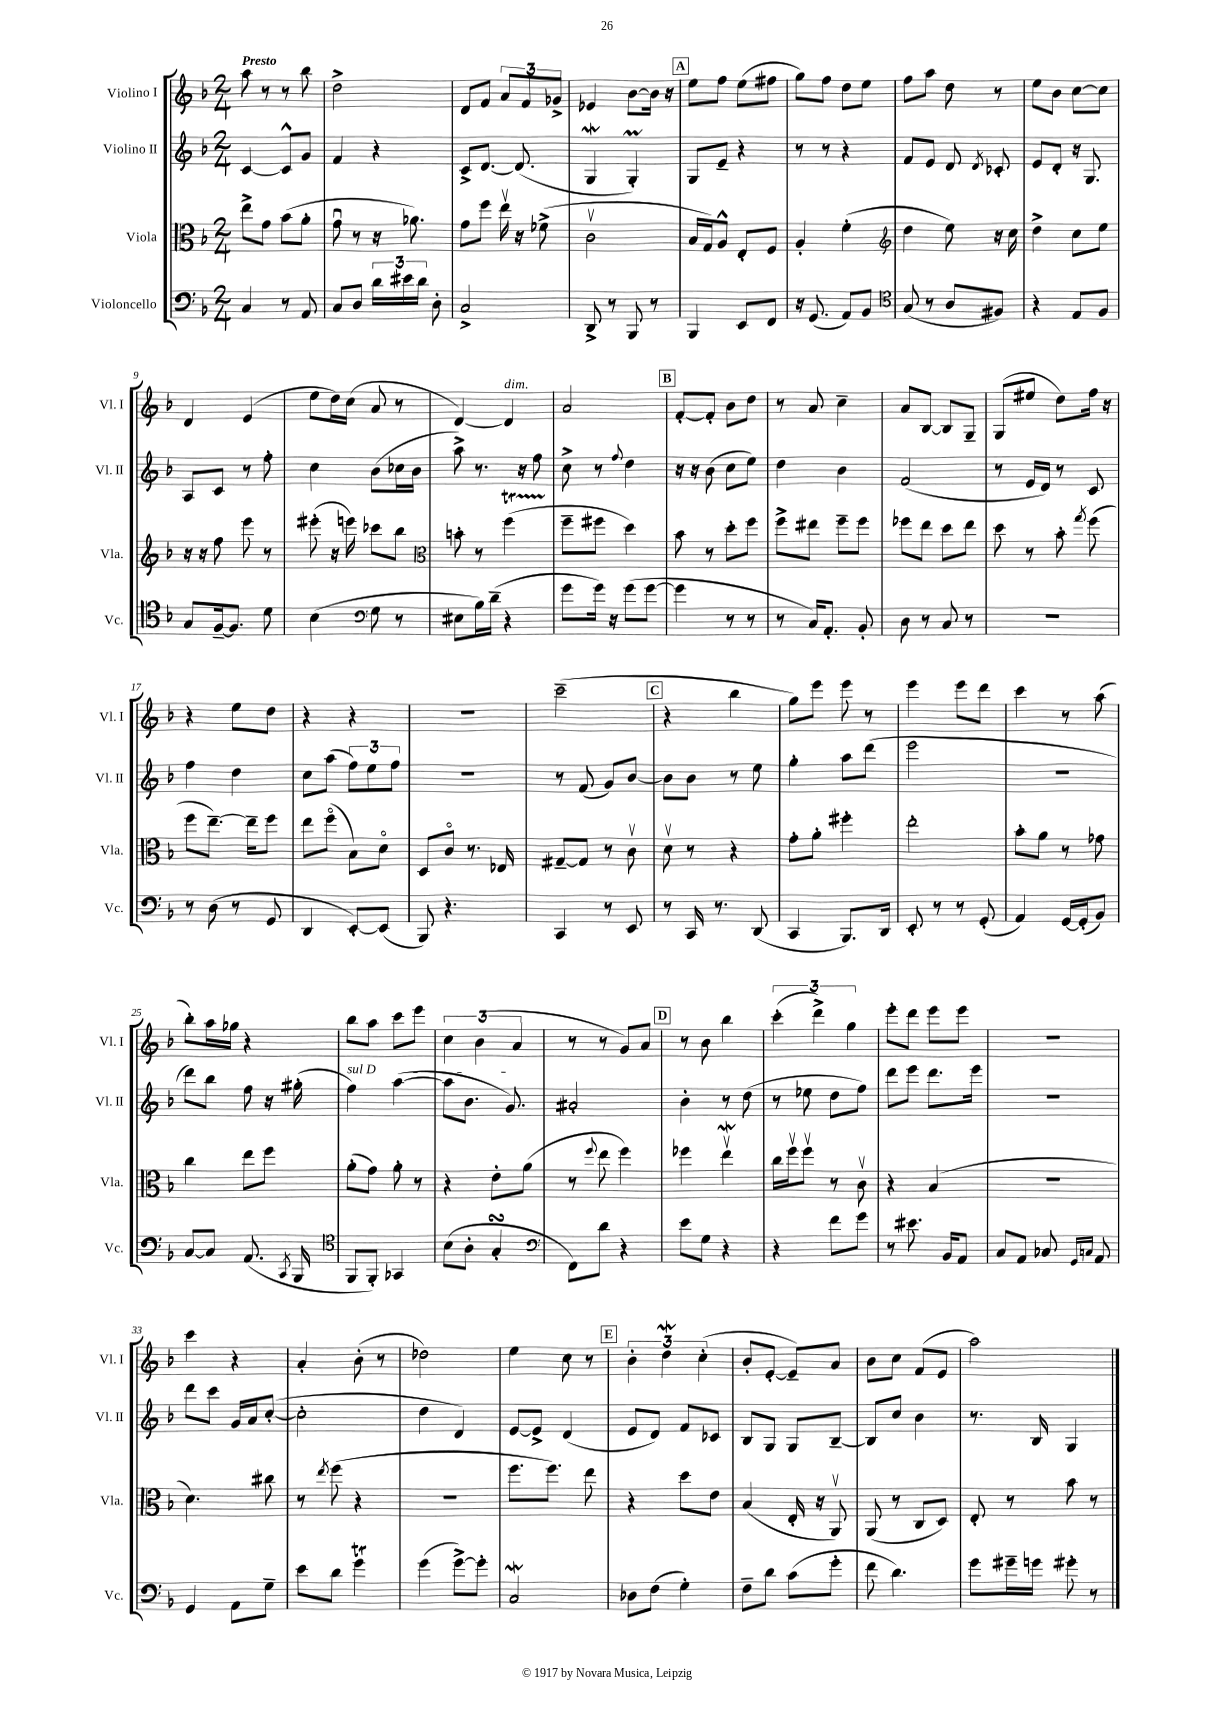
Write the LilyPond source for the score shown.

<<
\new StaffGroup <<
\new Staff = "s0" \with { instrumentName = "Violino I" shortInstrumentName = "Vl. I" } {
    \clef treble \key f \major \numericTimeSignature \time 2/4 \tempo "Presto"
    \autoBeamOff a''8 r8 r8 bes''8 |
    d''2-> |
    d'8[ f'8] \tuplet 3/2 { a'8[ f'8 ges'8]-> } |
    ees'4 bes'8[~ bes'16] r16 |
    \mark \markup { \box "A" } e''8[ f''8] e''8[( fis''8] |
    g''8[) f''8] d''8[ e''8] |
    f''8[ a''8] d''8 r8 |
    e''8[ bes'8] c''8[~ c''8] |
    d'4 e'4( |
    e''8[ d''16) c''16]( a'8 r8 |
    d'4~) d'4^\markup { \italic "dim." } |
    a'2 |
    \mark \markup { \box "B" } f'8[~-. f'8]-. bes'8[ d''8] |
    r8 a'8 c''4-- |
    a'8[ bes8]~ bes8[ g8]-- |
    g8[( eis''8] d''8[) f''16] r16 |
    r4 e''8[ d''8] |
    r4 r4 |
    r2 |
    c'''2--( |
    \mark \markup { \box "C" } r4 bes''4 |
    g''8[) e'''8] e'''8 r8 |
    e'''4 e'''8[ d'''8] |
    c'''4 r8 a''8( |
    bes''8[-.) a''16 ges''16] r4 |
    bes''8[ a''8] c'''8[ e'''8] |
    \tuplet 3/2 { c''4 bes'4( a'4 } |
    r8 r8 g'8[) a'8] |
    \mark \markup { \box "D" } r8 bes'8 bes''4 |
    \tuplet 3/2 { c'''4-.( d'''4->) g''4 } |
    e'''8[-. d'''8] e'''8[ e'''8] |
    R2 |
    c'''4 r4 |
    a'4-. bes'8-.( r8 |
    des''2) |
    e''4 c''8 r8 |
    \mark \markup { \box "E" } \tuplet 3/2 { bes'4-. d''4\mordent c''4-.( } |
    bes'8[-. e'8]~-. e'8[--) a'8] |
    bes'8[ c''8] f'8[( e'8] |
    a''2) \bar "|." |
}
\new Staff = "s1" \with { instrumentName = "Violino II" shortInstrumentName = "Vl. II" } {
    \clef treble \key f \major \numericTimeSignature \time 2/4
    \autoBeamOff c'4~ c'8[-^ g'8] |
    f'4 r4 |
    c'8[-> d'8.]~ d'8.( |
    g4\mordent g4-.\prall) |
    \mark \markup { \box "A" } g8[ e'8]-- r4 |
    r8 r8 r4 |
    f'8[ e'8] d'8 \acciaccatura { d'8 } ces'8-. |
    e'8[ d'8]-. r16 g8. |
    a8[ c'8] r8 f''8-. |
    c''4 bes'8[( ces''16 bes'16] |
    a''8->) r8. r16 f''8 |
    c''8-> r8 \appoggiatura { f''8 } d''4 |
    \mark \markup { \box "B" } r16 r16 bes'8( c''8[ e''8]) |
    d''4 bes'4 |
    f'2( |
    r8 e'16[ d'16]) r8 c'8 |
    f''4 d''4 |
    c''8[ a''8]( \tuplet 3/2 { f''8[) e''8 f''8] } |
    r2 |
    r8 f'8( g'8[) bes'8]~ |
    \mark \markup { \box "C" } bes'8[ bes'8] r8 e''8 |
    g''4-. a''8[ d'''8]( |
    e'''2 |
    R2 |
    d'''8[) bes''8] f''8 r16 gis''16-.( |
    \once \override TextSpanner.bound-details.left.text = \markup { \italic "sul D" } f''4\startTextSpan) a''4~( |
    a''8[ bes'8.] g'8.\stopTextSpan) |
    ais'2-. |
    \mark \markup { \box "D" } bes'4-. r8 d''8( |
    r8 ees''8 d''8[ f''8]) |
    d'''8[ e'''8] d'''8.[ e'''16] |
    r2 |
    d'''8[ c'''8] g'16[ a'16 c''8]~-.( |
    c''2-. |
    d''4 d'4) |
    e'8[~ e'8]-> d'4( |
    \mark \markup { \box "E" } e'8[ d'8]) f'8[ ces'8] |
    bes8[ g8] g8[ bes8]~-- |
    bes8[ c''8] bes'4 |
    r8. bes16 g4 \bar "|." |
}
\new Staff = "s2" \with { instrumentName = "Viola" shortInstrumentName = "Vla." } {
    \clef alto \key f \major \numericTimeSignature \time 2/4
    \autoBeamOff e''8[-> g'8] bes'8[( a'8]-. |
    g'8\downbow r8 r16 aes'8.) |
    g'8[ f''8] e''16\upbow r16 fes'8->( |
    c'2\upbow |
    \mark \markup { \box "A" } bes16[ g16) a8]-^ e8[-. f8] |
    a4-. f'4-.( |
    \clef treble d''4 e''8) r16 c''16 |
    d''4-> c''8[ e''8] |
    r16 r16 f''8 e'''8 r8 |
    eis'''8-.( r16 e'''16) ces'''8[ bes''8] |
    \clef alto b'8-. r8 f''4\startTrillSpan( |
    f''8[--\stopTrillSpan fis''8] d''4) |
    \mark \markup { \box "B" } bes'8 r8 d''8[-. f''8] |
    f''8[-> eis''8] f''8[-- f''8] |
    fes''8[ e''8] d''8[ e''8] |
    d''8 r8 bes'8-. \acciaccatura { g''8 } f''8( |
    f''8[ e''8.]~--) e''16[-- f''8] |
    e''8[ f''8]\flageolet( bes8[) d'8]\flageolet |
    d8[ c'8]\flageolet r8. ees16 |
    gis8[~-- gis8] r8 c'8\upbow |
    \mark \markup { \box "C" } d'8\upbow r8 r4 |
    g'8[-. a'8]-. fis''4-. |
    e''2-. |
    bes'8[-. a'8] r8 ges'8 |
    c''4 e''8[ f''8] |
    a'8[-.( g'8]) a'8-. r8 |
    r4 e'8[-. a'8]( |
    r8 \appoggiatura { f''8 } e''8 f''4) |
    \mark \markup { \box "D" } fes''4 e''4\upbow\mordent |
    c''16[ f''16\upbow f''8]\upbow r8 c'8\upbow |
    r4 bes4( |
    r2 |
    d'4.) cis''8 |
    r8 \acciaccatura { e''8 } f''8( r4 |
    r2 |
    f''8.[ f''8.]) e''8 |
    \mark \markup { \box "E" } r4 d''8[ e'8] |
    bes4( e16-. r16 a,8\upbow) |
    a,8( r8 c8[ d8]) |
    e8-. r8 bes'8 r8 \bar "|." |
}
\new Staff = "s3" \with { instrumentName = "Violoncello" shortInstrumentName = "Vc." } {
    \clef bass \key f \major \numericTimeSignature \time 2/4
    \autoBeamOff c4 r8 a,8 |
    c8[ d8] \tuplet 3/2 { d'16[ eis'16 d'16] } d8-. |
    c2-> |
    d,8-> r8 bes,,8 r8 |
    \mark \markup { \box "A" } bes,,4 e,8[ f,8] |
    r16 g,8.( a,8[) bes,8] |
    \clef tenor g8( r8 a8[ fis8]) |
    r4 e8[ f8] |
    g8[ f16~-- f8.] d'8 |
    bes4( \clef bass g8 r8 |
    eis8[ bes16) d'16]--( r4 |
    g'8[ g'16]) r16 g'8[( g'8]~ |
    \mark \markup { \box "B" } g'4 r8 r8 |
    r8 c16[) a,8.]-. bes,8-. |
    d8 r8 c8 r8 |
    r2 |
    r8 d8( r8 g,8 |
    d,4 e,8[~-.) e,8]( |
    bes,,8) r4. |
    c,4 r8 e,8 |
    \mark \markup { \box "C" } r8 c,16 r8. d,8( |
    c,4 bes,,8.[) d,16] |
    e,8-. r8 r8 g,8-.( |
    a,4) g,16[~ g,16-.( bes,8]) |
    c8[~ c8] a,8.( \acciaccatura { c,8 } bes,,16 |
    \clef tenor f,8[ f,8]-.) ges,4 |
    bes8[( a8]-. g4-.\turn |
    \clef bass f,8[) d'8] r4 |
    \mark \markup { \box "D" } e'8[ g8] r4 |
    r4 f'8[ g'8] |
    r8 eis'8. bes,16[ a,8] |
    c8[ a,8] ces8 \grace { g,16[ c16] } a,8 |
    g,4 a,8[ g8]-- |
    e'8[ d'8] g'4\trill |
    g'4( g'8[~->) g'8]-. |
    c2\mordent |
    \mark \markup { \box "E" } des8[ f8]( g4-.) |
    f8[-- d'8] c'8[( g'8]-. |
    f'8 d'4.) |
    g'8[ gis'16-- g'16] gis'8-. r8 \bar "|." |
}
>>
>>
